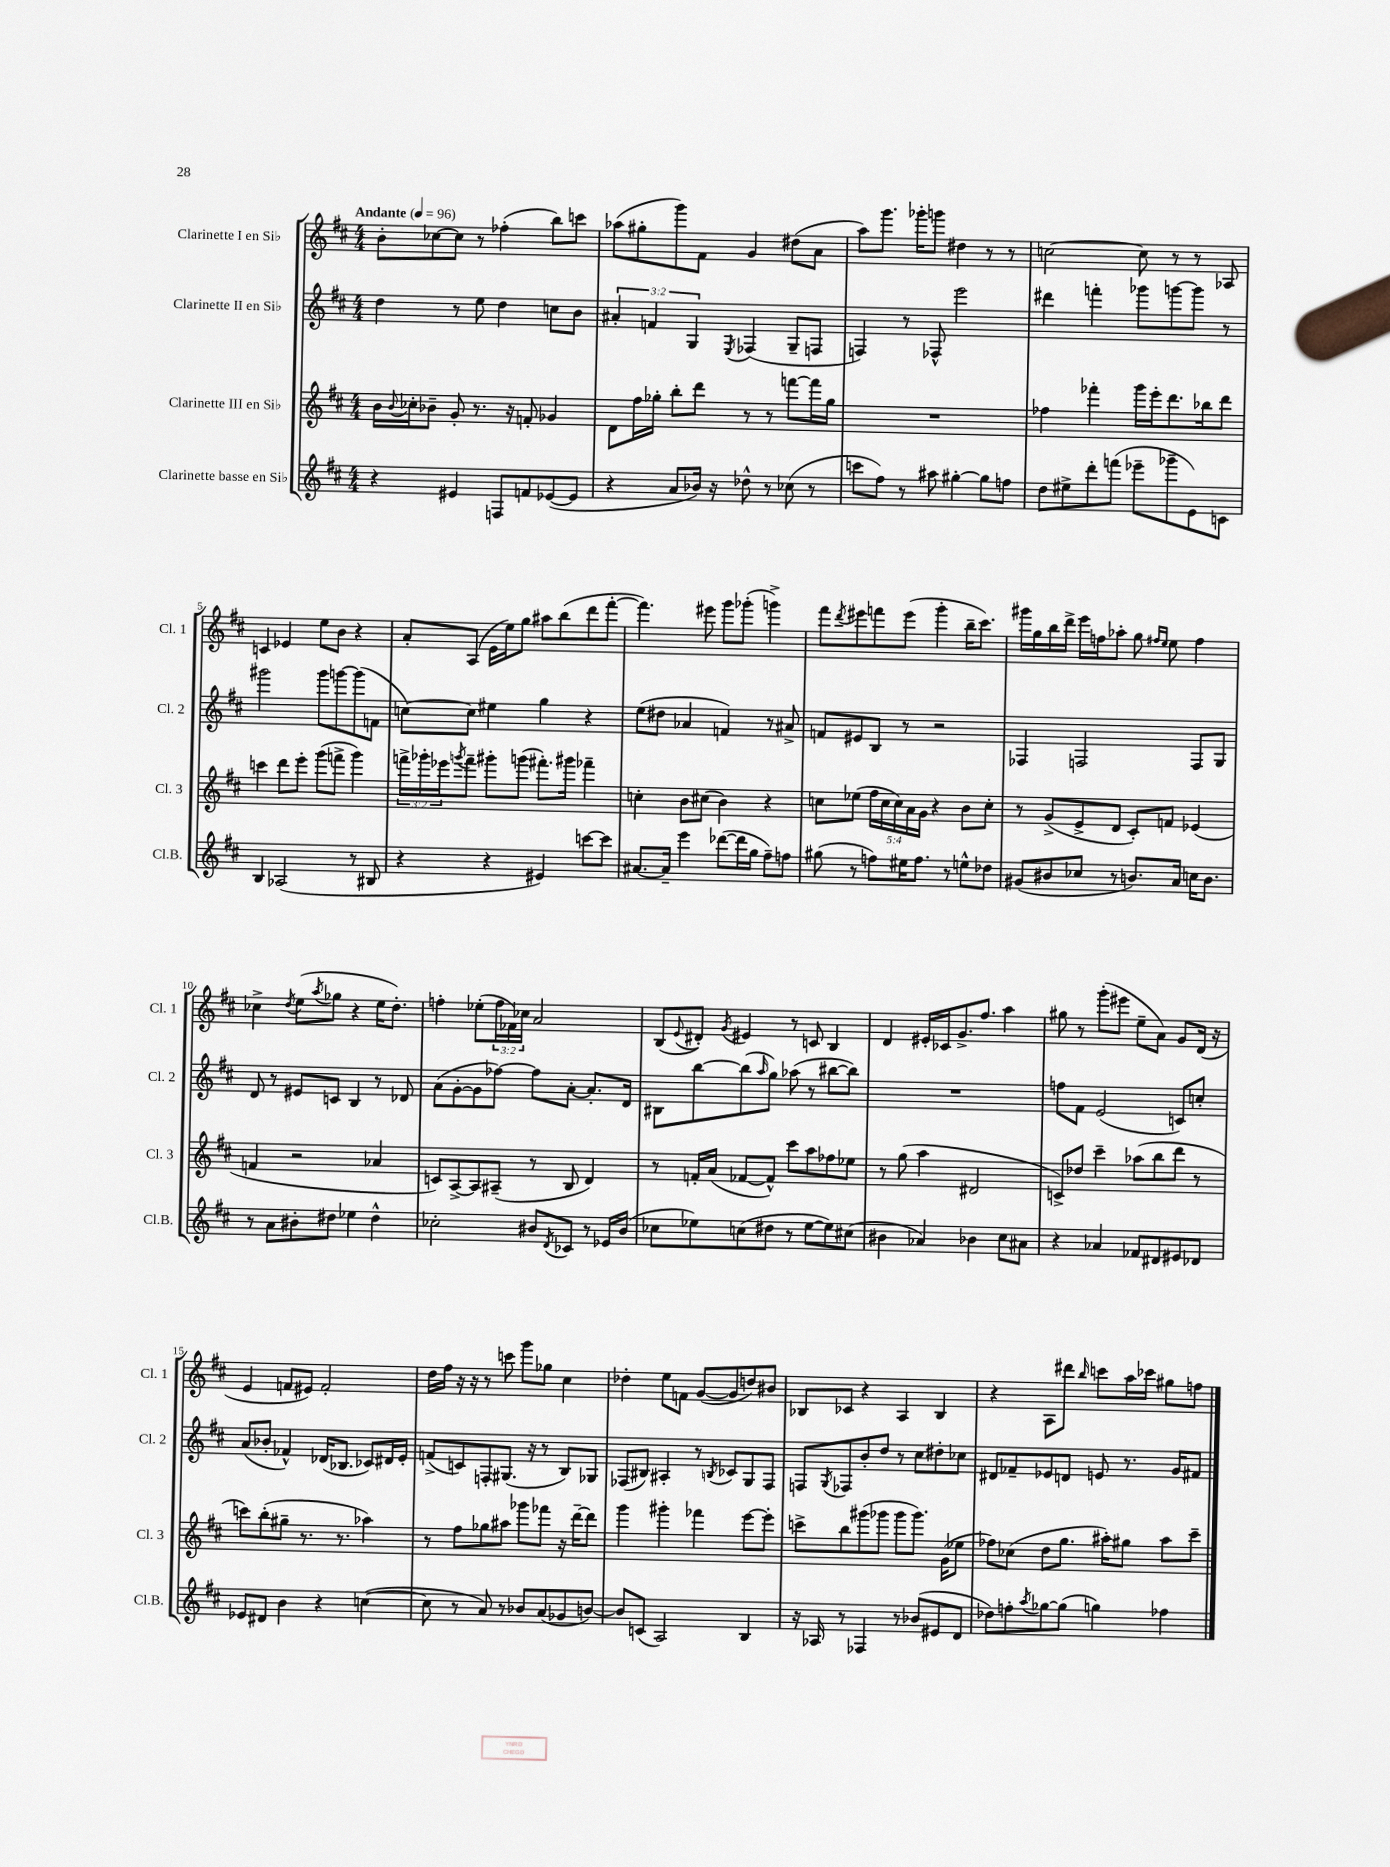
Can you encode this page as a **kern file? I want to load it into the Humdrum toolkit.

**kern	**kern	**kern	**kern
*part4	*part3	*part2	*part1
*staff4	*staff3	*staff2	*staff1
*I"Clarinette basse en Si♭	*I"Clarinette III en Si♭	*I"Clarinette II en Si♭	*I"Clarinette I en Si♭
*I'Cl.B.	*I'Cl. 3	*I'Cl. 2	*I'Cl. 1
*clefG2	*clefG2	*clefG2	*clefG2
*k[f#c#]	*k[f#c#]	*k[f#c#]	*k[f#c#]
*M4/4	*M4/4	*M4/4	*M4/4
*MM96	*MM96	*MM96	*MM96
=1	=1	=1	=1
!	!	!	!LO:TX:a:B:t=Andante
4r	16b\LL	4dd\	8b'\L
.	8qqb/	.	.
.	16cc-X'\J	.	.
.	8b-X~\J	.	[8cc-X\
4e#X/	8g'/	8r	8cc-\J]
.	8.r	8ee\	8r
8Fn/L	.	4dd\	(4ff-X'\
.	16r	.	.
8fn/	8fn'/	.	.
([8e-X/	4g-X/	8ccn\L	8bb\L)
8e-/J]	.	8b\J	8cccn\J
=2	=2	=2	=2
4r	8d\L	6a#X'/	(8aa-X\L
.	16ff#\L	.	8gg#X'\
.	.	6fn/	.
.	16gg-X'\JJ	.	.
8a/L	8bb'\L	.	8ggg\)
.	.	6G/	.
16b-X/Jk)	8ddd\J	.	8f#\J
16r	.	.	.
.	.	8qE/	.
8dd-X^^\	8r	(4F-X/	4g/
8r	8r	.	.
(8cc-X\	[8fffn\L	8G~/L	(8dd#X\L
8r	16fff\L]	8Fn/J	8a\J
.	16gg-\JJ	.	.
=3	=3	=3	=3
8cccn\L	1r	4Fn/)	8aa\L)
8ff#\J)	.	.	8.ggg\J
8r	.	8r	.
.	.	.	16ggg-X'\KL
8aa#X\	.	8F-X^^/	8gggn\J
[4gg#X'\	.	2eee\	4dd#X\
8gg#\L]	.	.	8r
8ffn\J	.	.	8r
=4	=4	=4	=4
8dd\L	4ff-X\	4ddd#X\	[2ccn\
8ee#X^\	.	.	.
8ddd'\	4fff-X'\	4fffn'\	.
(8fffn\J	.	.	.
8eee-X~\L	16ggg\LL	8ggg-X\L	8cc\]
.	16eee'\J	.	.
8ggg-X~\	8.ddd\	[8gggn\	8r
8e\)	.	8ggg\J]	8r
.	16bb-X\k	.	.
8cn\J	8ddd\J	8r	8A-X/
!!LO:LB:g=z
=5	=5	=5	=5
4B/	4cccn\	2ggg#X\	4cn/
(2A-X/	8ddd\L	.	4e-X/
.	8eee'\J	.	.
.	(8ggg\L	8ggg#\L	8ee\L
.	8fffn^\J	[8gggn\	8b\J
8r	4ggg\)	(8ggg\]	4r
8B#X/	.	8fn\J	.
=6	=6	=6	=6
4r	24fffn^\LL	[8ccn\L)	8a'/L
.	24ggg-X'\	.	.
.	24eee-X\J	.	.
.	8qgggn/	.	.
.	8fff~\J	8cc\J]	(8A/J
4r	8ggg#X'\L	4ee#X\	16e\LL
.	.	.	16ee\J)
.	(8gggn\J	.	8gg\J
4e#X/)	8.fff#X'\L)	4gg\	8aa#X\L
.	.	.	(8bb\
.	16ggg#X\Jk	.	.
[8cccn\L	4fff-X~\	4r	8ddd\
8ccc\J]	.	.	[8fff#'\J
=7	=7	=7	=7
[8.a#X/L	4ccn'\	(8ee\L	4.fff#\])
.	.	8dd#X\J	.
16a#~/Jk]	.	.	.
4eee\	8b\L	4a-X/	.
.	(8cc#X\J	.	8eee#X\
([8ddd-X\L	4b\)	4fn/)	8ggg\L
16ddd-\L]	.	.	(8ggg-X'\J
16gg\JJ	.	.	.
8ff#~\L)	4r	8r	4gggn^\)
8ffn\J	.	8a#X^/	.
=8	=8	=8	=8
(8gg#X\	8ccn\L	8fn/L	8fff#\L
.	.	.	8qddd/
8r	(8ee-X\J	8e#X/	8eee#X\
8ffn\L)	20ff#\LL	8B/J	8fffn\
.	20cc\	.	.
.	20cc\)	.	.
16ee#X\K	.	8r	(8eee#\J
.	20a\	.	.
8.ff\J	.	.	.
.	20g\JJ	.	.
.	4r	2r	4ggg'\
8r	.	.	.
8een^^\L	8b\L	.	16bb~\KL
.	.	.	8.ccc#\J)
8dd-X\J	8cc'\J	.	.
=9	=9	=9	=9
(8g#X/L	8r	4F-X/	16ggg#X\LL
.	.	.	16gg\
8b#X/	(8g^/L	.	16bb\
.	.	.	16ddd^\JJ
8cc-X/J	8e^/	2Fn/	16eee\LL
.	.	.	16ffn\J
8r	8d/J	.	8aa-X'\J
8.bn/L)	8c#'/L)	.	8gg\
.	.	.	16qqff#X/LL
.	.	.	16qqee/JJ
.	8fn/J	.	8ee\
16a/Jk	.	.	.
16ccn\KL	(4e-X/	8F/L	4ff#\
8.b\J	.	.	.
.	.	8G/J	.
!!LO:LB:g=z
=10	=10	=10	=10
8r	4fn/	8d/	4cc-X^\
8a\L	.	8r	.
.	.	.	8qdd/
8b#X'\	2r	8e#X/L	(8ee\L
.	.	.	8qaa/
8dd#X\J	.	8cn/J	8gg-X\J
4ee-X\	.	4B/	4r
4dd#^^\	4a-X/	8r	16ee\KL
.	.	.	8.dd'\J)
.	.	8d-X/	.
=11	=11	=11	=11
2cc-X'\	8cn/L)	(8a\L	4ffn'\
.	[8A^/	[8g'\	.
.	8A/]	8g\]	(8ee-X'\L
.	(8A#X~/J	[8ff-X\J)	24ff\L
.	.	.	24f-X\)
.	.	.	24cc-X\JJ
8b#X/L	8r	8ff-\L]	2a/
8qd/	.	.	.
8c-X/J	8B/	[8a'\J	.
8r	4d/)	8.a'/L]	.
16e-X/LL	.	.	.
(16b#/JJ	.	16d/Jk	.
=12	=12	=12	=12
8cc-X\L	8r	8B#X\L	(8B/L
.	.	.	8qqe/
8ee-X\)	16fn'/LL	[8bb\	8d#X'/J)
.	(16a/JJ	.	.
.	.	.	8qg/
(8ccn\	[8f-X/L	(8bb\]	4e#X/
.	.	16qqaa/	.
8dd#X\J	8f-^^/J])	8gg\J)	.
8r	8ccc#\L	(8aa-X\	8r
[8ee-\L	8aa\	8r	8cn/
8ee-\])	8ff-X\	[8bb#X\L	4B/
(8cc#X\J	8ee-X\J	8bb#\J])	.
=13	=13	=13	=13
4b#X\	8r	1r	4d/
.	(8gg\	.	.
4a-X/)	4aa\	.	16e#X'/LL
.	.	.	16c-X/J
.	.	.	8.g^/
4b-X\	2d#X/	.	.
.	.	.	8.ff#/J
8cc#\L	.	.	4aa\
8a#X\J	.	.	.
=14	=14	=14	=14
4r	8cn^/L)	8ffn\L	8gg#X\
.	8dd-X/J	8f#\J	8r
4a-X/	4ccc#~\	(2e/	(8ggg'\L
.	.	.	8eee#X\J
8f-X/L	(8aa-X\L	.	8ee~\L
8d#X/	8bb\	.	8a\J)
8e#X/	8ddd\J	8cn/L)	8g/L
8d-X/J	8r	8ccn'/J	(16d/Jk
.	.	.	16r
!!LO:LB:g=z
=15	=15	=15	=15
8e-X/L	8cccn\L)	(8a/L	4e/
8d#X/J	(8bb'\	8b-X'/J	.
4b\	8gg#X~\J	4f-X^^/)	8fn/L
.	8.r	.	8e#X/J)
4r	.	(16d-X/KL	2f'/
.	8.r	8.B-X/J	.
([4ccn\	4aa-X\)	8c-X/L)	.
.	.	16d#X/L	.
.	.	16e'/JJ	.
=16	=16	=16	=16
8cc\]	8r	(8fn^/L	16dd\LL
.	.	.	16ff#\JJ
8r	8ff#\L	8cn/)	16r
.	.	.	16r
8a/)	8gg-X\	8Fn'/	8r
8r	8aa#X\J	(8.G#X/J	8cccn\
8b-X/L	8ggg-X\L	.	8ggg\L
.	.	16r	.
(8a/	8fff-X\J	8r	8gg-X\J
8g-X/	16r	8B/L)	4cc#\
.	[16ddd~\KL	.	.
[8bn/J)	8ddd\J]	8G-X/J	.
=17	=17	=17	=17
8b/L]	4ggg\	(8F-X/L	4dd-X'\
(8cn/J	.	8B#X/J)	.
2A/)	4ggg#X'\	4A#X'/	8ee\L
.	.	.	8fn\J
.	4fff-X\	8r	([8g/L
.	.	8qBn/	.
.	.	8c-X/L	8g/]
4B/	[8eee\L	8G/	8ddn/)
.	8eee'\J]	8F-/J	8b#X/J
=18	=18	=18	=18
16r	8cccn^\L	8Fn/L	8B-X/L
16A-X/	.	.	.
.	.	8qG/	.
8r	8bb\	8F-X/	8c-X/J
4F-X/	(8ggg#X\	8b'/	4r
.	8ggg-X\J	8dd/J	.
8r	8ggg-\L	8r	4A/
(8b-X/L	8.ggg-\J)	8cc#\L	.
8e#X/	.	8dd#X'\	4B-/
.	(16g\KL	.	.
8d/J	8ee-X\J	8cc-X\J	.
=19	=19	=19	=19
8dd-X\L)	8ff-X\L)	8d#X/L	4r
8ffn'\	(8cc-X\J	8f-X~/	.
8qaa/	.	.	.
[8gg-X\	8dd\L	8e-X/	8A\L
(8gg-\J]	8.gg\J	8dn/J	8ddd#X\J
.	.	.	16qqbb/
4ggn\)	.	8en/	8cccn\L
.	16aa#X'\KL)	.	.
.	8gg#X\J	8.r	16aa\L
.	.	.	16ccc-X\JJ
4ff-X\	8aa#\L	.	8gg#X\L
.	.	16g/KL	.
.	8ccc#~\J	8f#X/J	8ffn\J
==	==	==	==
*-	*-	*-	*-
